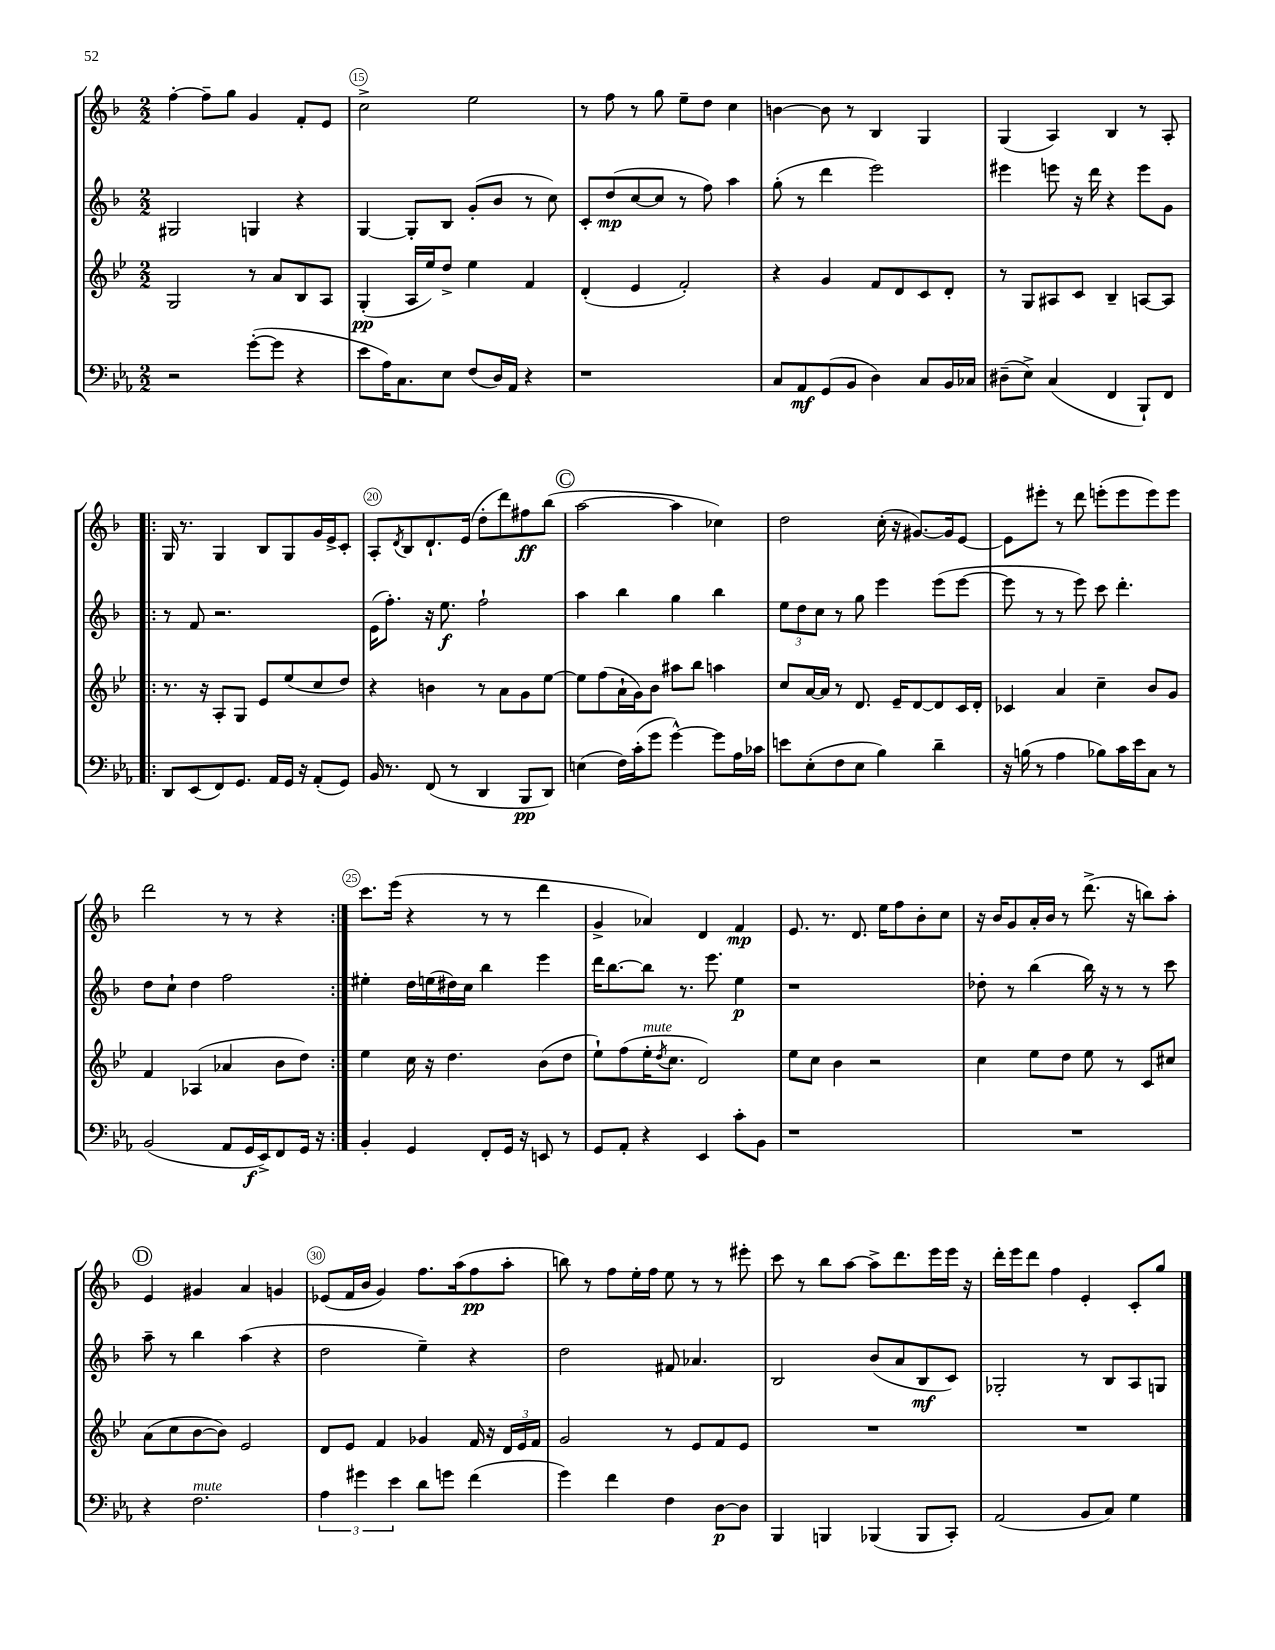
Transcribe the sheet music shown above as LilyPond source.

<<
\new StaffGroup <<
\new Staff = "s0" {
    \clef treble \key f \major \numericTimeSignature \time 2/2
    f''4~-. f''8-- g''8 g'4 f'8-. e'8 |
    c''2-> e''2 |
    r8 f''8 r8 g''8 e''8-- d''8 c''4 |
    b'4~ b'8 r8 bes4 g4 |
    g4( a4) bes4 r8 a8-. |
    \repeat volta 2 { g16 r8. g4 bes8 g8 g'16 e'16-> c'8-. |
    a8-. \acciaccatura { d'8 } bes8 d'8.-! e'16( d''8-. d'''8) fis''8\ff bes''8( |
    \mark \markup { \circle "C" } a''2~ a''4 ces''4) |
    d''2 c''16-.( r16 gis'8.~) gis'16 e'8~ |
    e'8 eis'''8-. r8 d'''8 e'''8-.( e'''8 e'''8) e'''8 |
    d'''2 r8 r8 r4 | }
    c'''8. e'''16( r4 r8 r8 d'''4 |
    g'4-> aes'4) d'4 f'4\mp |
    e'8. r8. d'8. e''16 f''8 bes'8-. c''8 |
    r16 bes'16 g'8 a'16-. bes'16 r8 d'''8.->( r16 b''8) a''8-. |
    \mark \markup { \circle "D" } e'4 gis'4 a'4 g'4 |
    ees'8( f'16 bes'16 g'4) f''8. a''16( f''8\pp a''8-. |
    b''8) r8 f''8 e''16-. f''16 e''8 r8 r8 eis'''8-. |
    c'''8 r8 bes''8 a''8~ a''8-> d'''8. e'''16 e'''16 r16 |
    d'''16-. e'''16 d'''8 f''4 e'4-. c'8-. g''8 \bar "|." |
}
\new Staff = "s1" {
    \clef treble \key f \major \numericTimeSignature \time 2/2
    gis2 g4 r4 |
    g4~ g8-. bes8 g'8-.( bes'8 r8 c''8) |
    c'8-. d''8\mp( c''8~ c''8 r8 f''8) a''4 |
    g''8-.( r8 d'''4 e'''2) |
    eis'''4 e'''8 r16 d'''16 r4 e'''8 g'8 |
    \repeat volta 2 { r8 f'8 r2. |
    e'16( f''8.-.) r16 e''8.\f f''2-! |
    \mark \markup { \circle "C" } a''4 bes''4 g''4 bes''4 |
    \tuplet 3/2 { e''8 d''8 c''8 } r8 g''8 e'''4 e'''8( e'''8~ |
    e'''8 r8 r8 e'''8) c'''8 d'''4.-. |
    d''8 c''8-! d''4 f''2 | }
    eis''4-. d''16 e''16( dis''16) c''16 bes''4 e'''4 |
    d'''16 bes''8.~ bes''8 r8. e'''8. e''4\p |
    r1 |
    des''8-. r8 bes''4( bes''16) r16 r8 r8 c'''8 |
    \mark \markup { \circle "D" } a''8-- r8 bes''4 a''4( r4 |
    d''2 e''4--) r4 |
    d''2 fis'8 aes'4. |
    bes2 bes'8( a'8 bes8\mf c'8) |
    ges2-. r8 bes8 a8 g8 \bar "|." |
}
\new Staff = "s2" {
    \clef treble \key bes \major \numericTimeSignature \time 2/2
    g2 r8 a'8 bes8 a8 |
    g4-.\pp( a16 ees''16) d''8-> ees''4 f'4 |
    d'4-.( ees'4 f'2-.) |
    r4 g'4 f'8 d'8 c'8 d'8-. |
    r8 g8 ais8 c'8 bes4-- a8~ a8 |
    \repeat volta 2 { r8. r16 a8-. g8 ees'8 ees''8( c''8 d''8) |
    r4 b'4 r8 a'8 g'8 ees''8~ |
    \mark \markup { \circle "C" } ees''8 f''8( a'16-! g'16) bes'8 ais''8 bes''8 a''4 |
    c''8 a'16~ a'16 r8 d'8. ees'16-- d'8~ d'8 c'16 d'16-. |
    ces'4 a'4 c''4-- bes'8 g'8 |
    f'4 aes4( aes'4 bes'8 d''8) | }
    ees''4 c''16 r16 d''4. bes'8( d''8 |
    ees''8-!) f''8( ees''16-.^\markup { \italic "mute" } \acciaccatura { d''8 } c''8. d'2) |
    ees''8 c''8 bes'4 r2 |
    c''4 ees''8 d''8 ees''8 r8 c'8 cis''8 |
    \mark \markup { \circle "D" } a'8( c''8 bes'8~ bes'8) ees'2 |
    d'8 ees'8 f'4 ges'4 f'16 r16 \tuplet 3/2 { d'16 ees'16 f'16 } |
    g'2 r8 ees'8 f'8 ees'8 |
    R1 |
    R1 \bar "|." |
}
\new Staff = "s3" {
    \clef bass \key ees \major \numericTimeSignature \time 2/2
    r2 g'8~-.( g'8 r4 |
    ees'8 aes16) c8. ees8 f8( d16) aes,16 r4 |
    r1 |
    c8 aes,8\mf g,8( bes,8 d4) c8 bes,16 ces16 |
    dis8--( ees8->) c4( f,4 bes,,8-!) f,8 |
    \repeat volta 2 { d,8 ees,8( f,8) g,8. aes,16 g,16 r16 aes,8-.( g,8) |
    bes,16 r8. f,8( r8 d,4 bes,,8\pp d,8) |
    \mark \markup { \circle "C" } e4( f16) c'16-.( g'8 g'4~-^) g'8 aes16 ces'16 |
    e'8 ees8-.( f8 ees8 bes4) d'4-- |
    r16 b16( r8 aes4 bes8) c'16 ees'16 c8 r8 |
    bes,2( aes,8 g,16\f ees,16->) f,8 g,16 r16 | }
    bes,4-. g,4 f,8-. g,16 r16 e,8 r8 |
    g,8 aes,8-. r4 ees,4 c'8-. bes,8 |
    r1 |
    R1 |
    \mark \markup { \circle "D" } r4 f2.^\markup { \italic "mute" } |
    \tuplet 3/2 { aes4 gis'4 ees'4 } d'8 g'8 f'4( |
    g'4) f'4 f4 d8~\p d8 |
    bes,,4 b,,4 bes,,4( bes,,8 c,8-.) |
    aes,2( bes,8 c8) g4 \bar "|." |
}
>>
>>
\layout { \context { \Score currentBarNumber = #14 \override BarNumber.break-visibility = ##(#f #t #t) barNumberVisibility = #(every-nth-bar-number-visible 5) \override BarNumber.stencil = #(make-stencil-circler 0.1 0.3 ly:text-interface::print) } }
